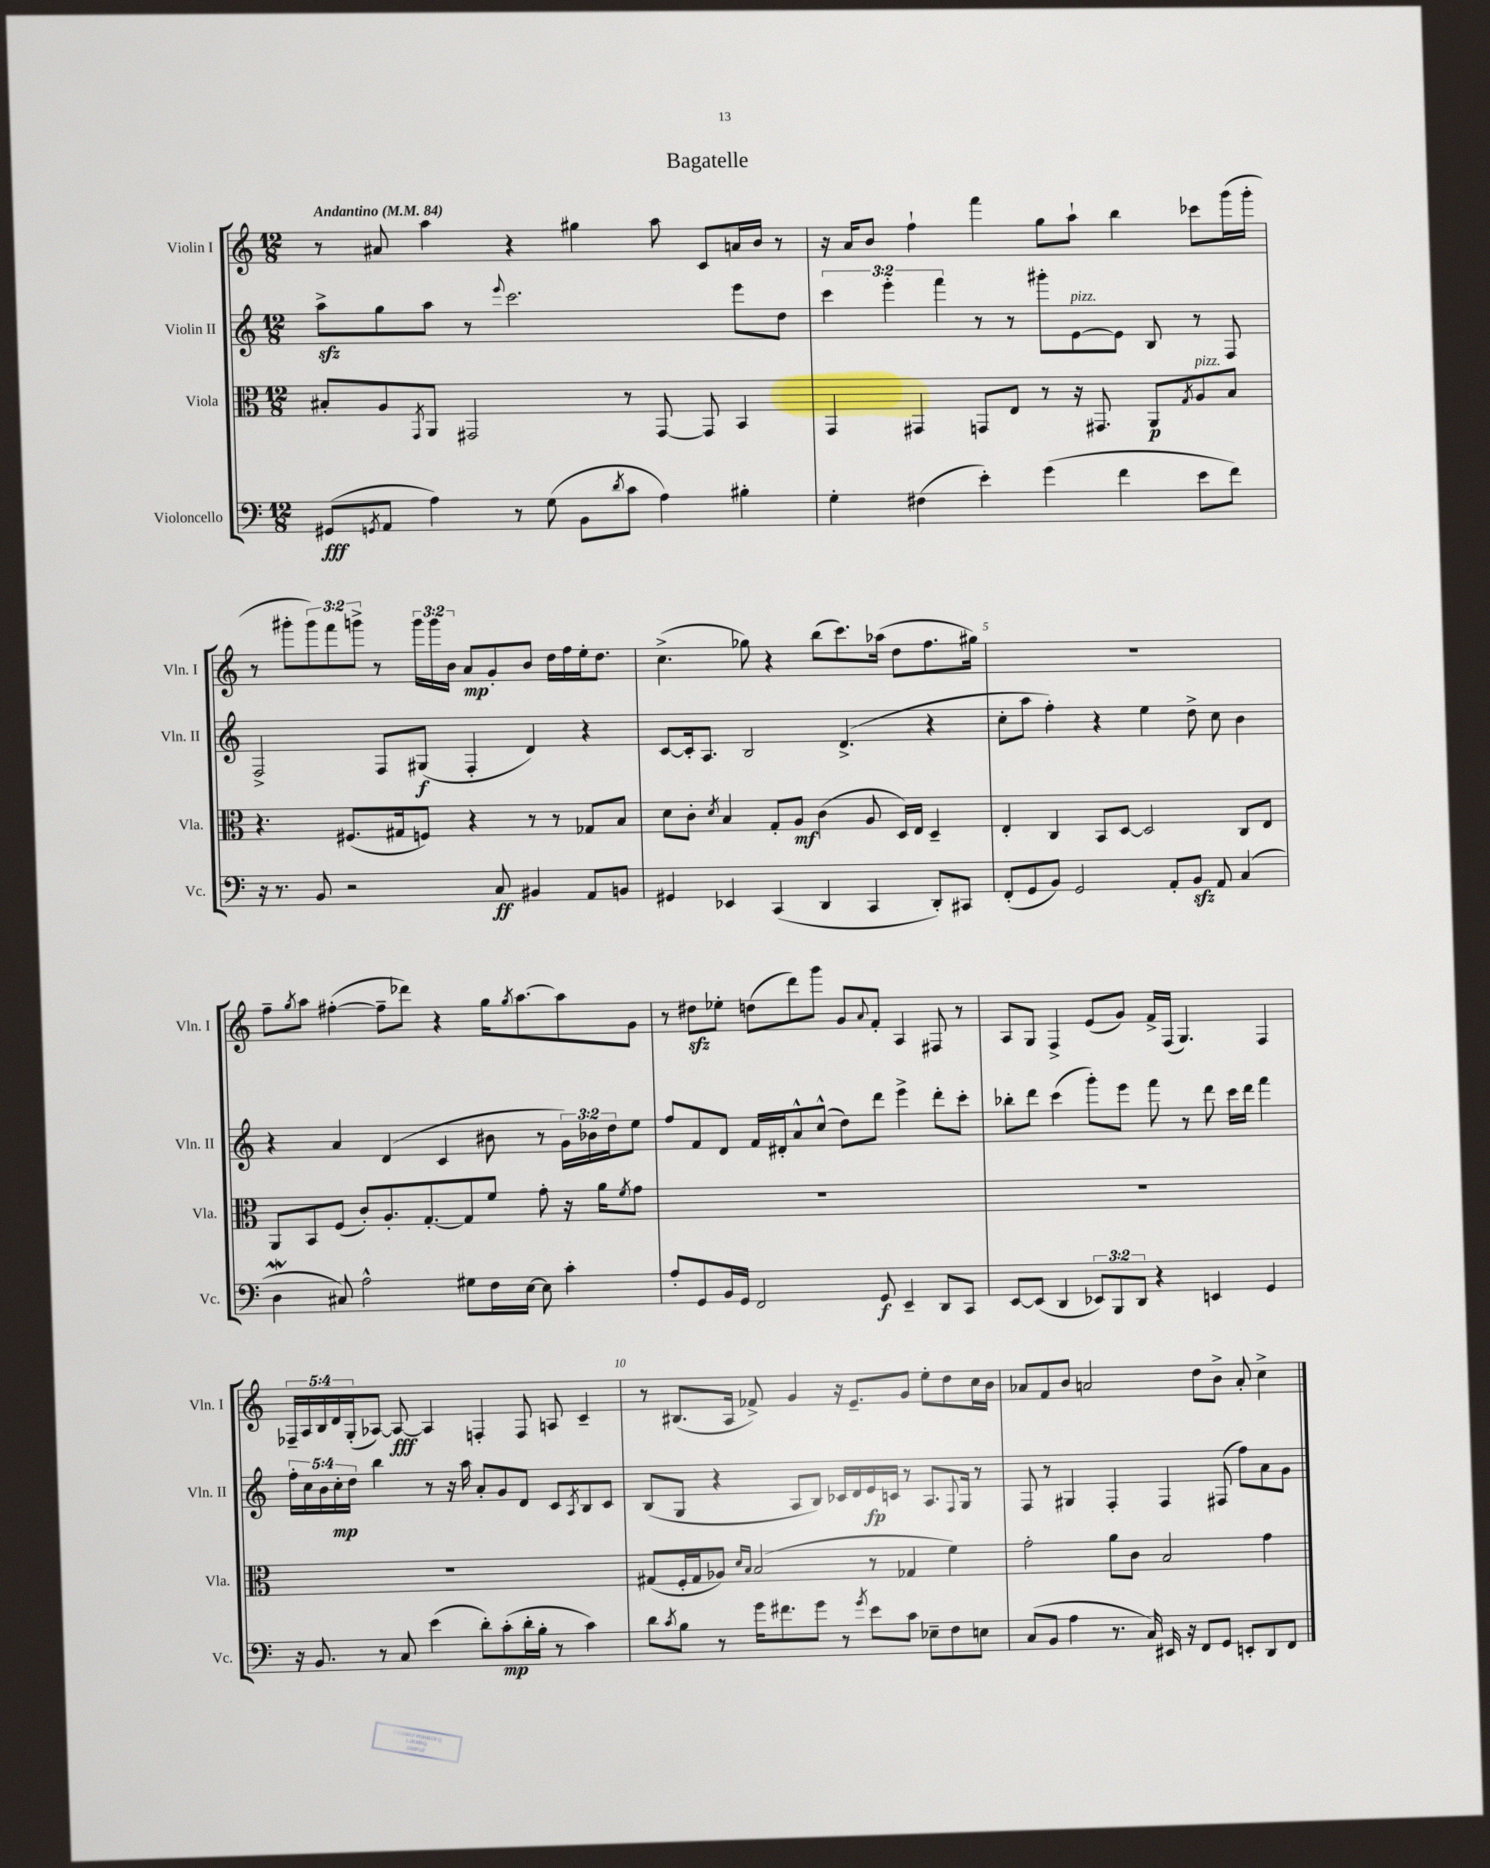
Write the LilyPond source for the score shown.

\header { title = "Bagatelle" }
<<
\new StaffGroup <<
\new Staff = "s0" \with { instrumentName = "Violin I" shortInstrumentName = "Vln. I" } {
    \clef treble \key c \major \numericTimeSignature \time 12/8 \override Staff.TupletNumber.text = #tuplet-number::calc-fraction-text \tempo "Andantino" 4 = 84
    r8 ais'8 a''4 r4 gis''4 a''8 c'8 a'16 b'16 r8 |
    r16 a'16 b'8 f''4-! f'''4 g''8 a''8-! b''4 ces'''8 g'''16( g'''16-. |
    r8 gis'''8-. \tuplet 3/2 { gis'''8) f'''8 g'''8-> } r8 \tuplet 3/2 { g'''16 g'''16 b'16 } a'8\mp g'8-. b'8 d''16 f''16 e''16-. d''8. |
    c''4.->( ges''8) r4 b''8( c'''8.) aes''16( d''8 f''8. gis''16) |
    R1. |
    f''8-- \acciaccatura { g''8 } a''8 fis''4~-.( fis''8-- des'''8) r4 g''16 \acciaccatura { g''8 } a''8.~ a''8 g'8 |
    r8 dis''8\sfz ees''8-. d''8( d'''8) g'''8 g'8 \appoggiatura { a'8 } f'8-. a4 fis8 r8 |
    a8 g8 f4-> e'8( g'8) f'16-> f16( g4.) f4 |
    \tuplet 5/4 { fes16-- a16 b16 d'16 g16-.( } aes8~) aes8~\fff aes4 f4-. f8 a8 c'4-- |
    r8 bis8.( a16 fes'8->) g'4 r16 e'8.-- g'8 e''8-. d''8 c''16 b'16 |
    aes'8 f'8 b'8 a'2 d''8 b'8-> a'8-. c''4-> \bar "|." |
}
\new Staff = "s1" \with { instrumentName = "Violin II" shortInstrumentName = "Vln. II" } {
    \clef treble \key c \major \numericTimeSignature \time 12/8 \override Staff.TupletNumber.text = #tuplet-number::calc-fraction-text
    a''8->\sfz g''8 a''8 r8 \appoggiatura { e'''8 } c'''2. e'''8 d''8 |
    \tuplet 3/2 { c'''4 e'''4-. f'''4 } r8 r8 gis'''8-. e'8~^\markup { \italic "pizz." } e'8 b8 r8 f8 |
    f2-> f8 gis8\f( f4-. d'4) r4 |
    c'8~ c'16-. a8. b2 d'4.->( r4 |
    c''8-. a''8 f''4-.) r4 e''4 d''8-> c''8 b'4 |
    r4 a'4 d'4( c'4 bis'8 r8 \tuplet 3/2 { g'16) bes'16 d''16 } e''8 |
    f''8 f'8 d'8 f'16 dis'16-. a'8-^ c''8-^( d''8) d'''8 e'''4-> d'''8-. c'''8-. |
    bes''8-. d'''8 c'''4( g'''8-.) e'''8 f'''8 r8 d'''8 c'''16 d'''16 f'''4 |
    \tuplet 5/4 { f''16-. c''16 b'16 c''16-.\mp d''16 } b''4 r8 r16 a''16 a'8-. g'8 d'8 c'8 \acciaccatura { a8 } b8 c'8 |
    b8( g8 r4 a8 b8) ces'16 d'16 e'16\fp c'16 r8 a8. \appoggiatura { f8 } g16 r8 |
    f8 r8 gis4 f4-. f4 fis8( f''8) a'8 g'8 \bar "|." |
}
\new Staff = "s2" \with { instrumentName = "Viola" shortInstrumentName = "Vla." } {
    \clef alto \key c \major \numericTimeSignature \time 12/8
    bis8-. a8 \acciaccatura { g,8 } a,8 gis,2 r8 gis,8~ gis,8 b,4 |
    g,4 gis,4 g,8 e8 r8 r16 gis,8. a,8\p \acciaccatura { g8 } a8^\markup { \italic "pizz." } b8 |
    r4. fis8.( gis16 f8) r4 r8 r8 ges8 b8 |
    d'8 c'8-. \acciaccatura { d'8 } b4 g8-. a8\mf c'4( a8 d16) e16 d4-- |
    e4-. c4 b,8 d8~ d2 c8 e8 |
    a,8 b,8 f8( c'8-.) a8.-. g8.~-. g8 f'8 g'8-. r16 a'16 \acciaccatura { f'8 } g'8 |
    R1. |
    R1. |
    R1. |
    gis8( f16-. gis16 aes8) \grace { d'16 b16 } b2( r8 ges4 f'4) |
    g'2-. a'8 c'8 b2 g'4 \bar "|." |
}
\new Staff = "s3" \with { instrumentName = "Violoncello" shortInstrumentName = "Vc." } {
    \clef bass \key c \major \numericTimeSignature \time 12/8 \override Staff.TupletNumber.text = #tuplet-number::calc-fraction-text
    gis,8\fff( \acciaccatura { g,8 } a,8 a4) r8 g8( b,8 \acciaccatura { d'8 } c'8 a4) bis4-. |
    g4-. fis4( e'4-.) g'4( f'4 e'8 f'8) |
    r16 r8. b,8 r2 c8\ff bis,4 a,8 b,8 |
    gis,4 ees,4 c,4( d,4 c,4 d,8-.) cis,8 |
    f,8-.( g,8 b,8) g,2 a,8-. b,8\sfz a,8 c4( |
    d4\mordent cis8) a2-^ gis8 f16 e16~ e8 c'4-. |
    a8-. g,8 b,16 g,16 f,2 g,8\f e,4-- d,8 c,8 |
    e,8~ e,8( d,4 \tuplet 3/2 { ees,8) b,,8 d,8 } r4 e,4 g,4 |
    r16 b,8. r8 c8 e'4( d'8-.) c'8-.\mp( d'16-. b16-. r8 c'4) |
    d'8 \acciaccatura { c'8 } b8 r8 g'16 fis'8. g'8 r8 \acciaccatura { g'8 } e'8 c'8 ees8-- f8 e8 |
    c8( b,8 a4 r8. c16) eis,16 r16 f,8 g,8 e,8-. d,8 f,8 \bar "|." |
}
>>
>>
\layout { \context { \Score \override BarNumber.break-visibility = ##(#f #t #t) barNumberVisibility = #(every-nth-bar-number-visible 5) } }
